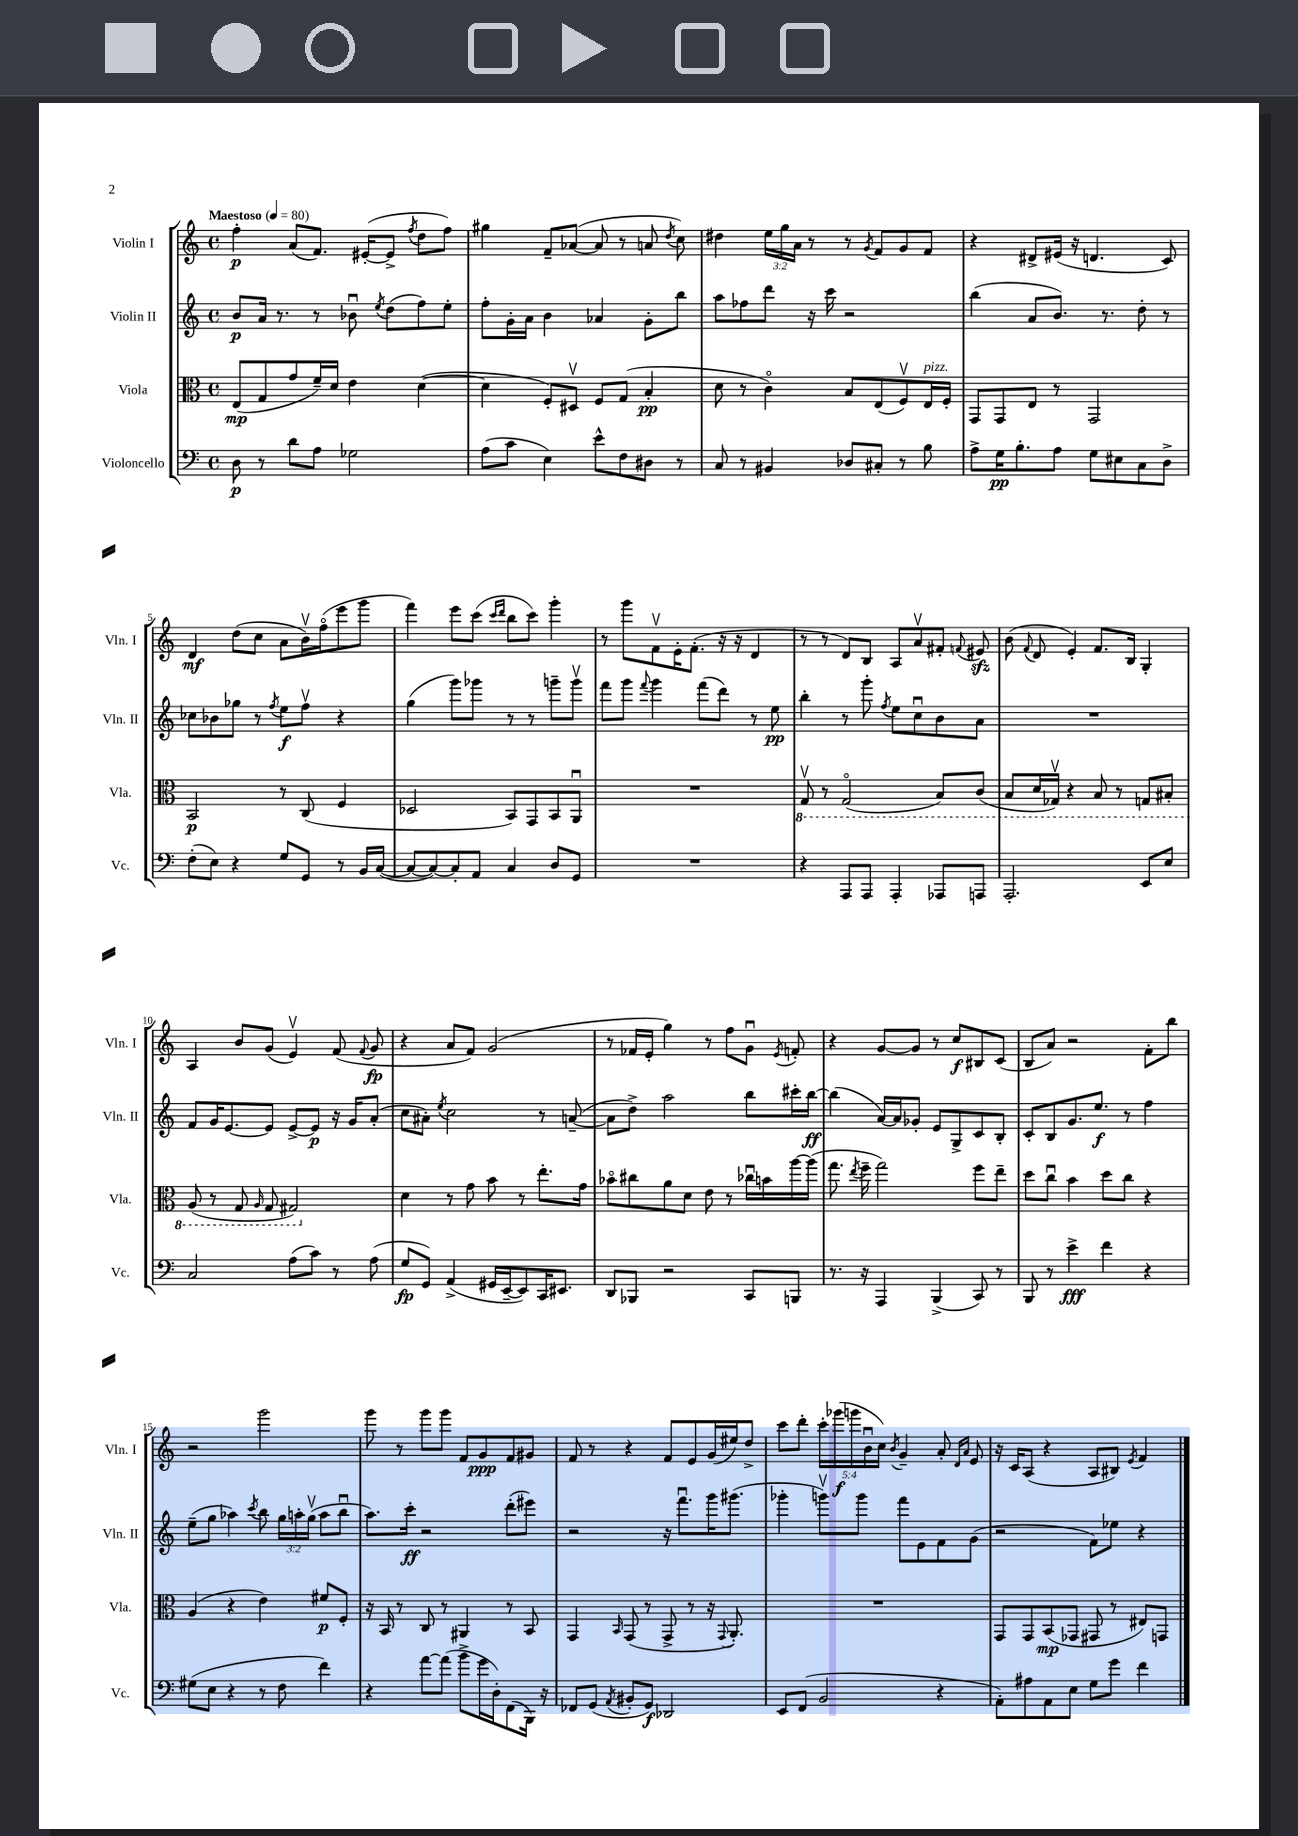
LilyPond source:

<<
\new StaffGroup <<
\new Staff = "s0" \with { instrumentName = "Violin I" shortInstrumentName = "Vln. I" } {
    \clef treble \key c \major \defaultTimeSignature \time 4/4 \override Staff.TupletNumber.text = #tuplet-number::calc-fraction-text \tempo "Maestoso" 4 = 80
    \autoBeamOff f''4-.\p a'8[( f'8.]) eis'16[~-.( eis'8]-> \acciaccatura { f''8 } d''8[ f''8]) |
    gis''4 f'8[-- aes'8]~( aes'8 r8 a'8 \acciaccatura { d''8 } c''8) |
    dis''4 \tuplet 3/2 { e''16[ g''16 a'16] } r8 r8 \acciaccatura { g'8 } f'8[ g'8 f'8] |
    r4 dis'8[-> eis'16]( r16 d'4. c'8) |
    d'4\mf d''8[( c''8] a'8[ b'16\upbow) f''16\flageolet( e'''8 g'''8] |
    f'''4) e'''8[ c'''8]( \grace { c'''16[ d'''16] } b''8[ c'''8]) g'''4-. |
    r8 g'''8[ f'8\upbow e'16-. f'8.]-.( r16 r16 d'4 |
    r8 r8 d'8[) b8] a8[ a'8\upbow fis'8]-. \appoggiatura { f'8 } eis'8\sfz |
    b'8( \appoggiatura { f'8 } d'8 e'4-.) f'8.[ b16] g4-. |
    a4 b'8[ g'8]( e'4\upbow) f'8( \appoggiatura { f'8 } g'8\fp |
    r4 a'8[ f'8]) g'2( |
    r8 fes'16[ e'16]-. g''4) r8 f''8[ g'8]\downbow \acciaccatura { e'8 } f'8-. |
    r4 g'8[~ g'8] r8 c''8[\f bis8 c'8]( |
    b8[ a'8]) r2 f'8[-. b''8] |
    r2 g'''2 |
    g'''8 r8 g'''8[ g'''8] f'8[ g'8\ppp f'8 gis'8] |
    f'8 r8 r4 f'8[ e'8 g'16( eis''16) d''8]-> |
    c'''8[ d'''8]-. \tuplet 5/4 { c'''16[-. ges'''16\f( g'''16 b'16\downbow c''16]) } \acciaccatura { b'8 } g'4-- a'8-. \grace { d'16[ a'16] } e'8 |
    r16 c'16[ a8]( r4 a8[ bis8]) \acciaccatura { e'8 } f'4 \bar "|." |
}
\new Staff = "s1" \with { instrumentName = "Violin II" shortInstrumentName = "Vln. II" } {
    \clef treble \key c \major \defaultTimeSignature \time 4/4 \override Staff.TupletNumber.text = #tuplet-number::calc-fraction-text
    \autoBeamOff b'8[\p a'16] r8. r8 bes'8\downbow \acciaccatura { e''8 } d''8[( f''8) e''8]-. |
    f''8[-. g'16-. a'16] b'4 aes'4 g'8[-. b''8] |
    a''8[ fes''8 d'''8] r16 c'''16 r2 |
    b''4( a'8[ b'8.]) r8. d''8-. r8 |
    ces''8[ bes'8 ges''8] r8 \acciaccatura { f''8 } e''8[\f f''8]\upbow r4 |
    g''4( g'''8[) ges'''8] r8 r8 g'''8[-- g'''8]\upbow |
    f'''8[ g'''8] \appoggiatura { f'''8 } g'''4 f'''8[( d'''8]) r8 e''8\pp |
    b''4-. r8 g'''8-. \acciaccatura { f''8 } e''8[ c''8\downbow b'8 a'8] |
    R1 |
    f'8[ g'16 e'8.~ e'8] e'8[~-> e'8]\p r16 g'16[ a'8]-.( |
    c''8[ ais'8]-.) \acciaccatura { e''8 } c''2 r8 a'8~--( |
    a'8[ d''8]->) a''2 b''8[ cis'''16-. b''16]~\ff |
    b''4( a'16[~) a'16 ges'8]-. e'8[ g8-> c'8 b8]-. |
    c'8[-. b8 g'8. e''8.]\f r8 f''4 |
    e''8[--( g''8] aes''4) \acciaccatura { c'''8 } b''8 \tuplet 3/2 { g''16[ a''16-. g''16]\upbow( } a''8[ b''8]\downbow |
    a''8.[) c'''16]-.\ff r2 d'''8[-.( eis'''8]) |
    r2 r16 f'''8.[\downbow g'''16 gis'''8.]( |
    ges'''4-. g'''8[\upbow) g'''8] f'''8[ e'8 f'8 g'8]( |
    r2 f'8[) ees''8] r4 \bar "|." |
}
\new Staff = "s2" \with { instrumentName = "Viola" shortInstrumentName = "Vla." } {
    \clef alto \key c \major \defaultTimeSignature \time 4/4
    \autoBeamOff e8[\mp( g8 g'8 f'16--) d'16] e'4 d'4~( |
    d'4 f8[-.) dis8]\upbow f8[ g8]( b4-.\pp |
    d'8 r8 c'4\flageolet) b8[ e8( f8\upbow) e16^\markup { \italic "pizz." } f16]-. |
    g,8[ g,8 e8] r8 g,2 |
    b,2\p r8 c8( f4 |
    des2 b,8[) g,8 b,8 a,8]\downbow |
    R1 |
    \ottava #-1 g,8\upbow r8 g,2\flageolet( b,8[) c8]( |
    b,8[ d16 ges,16]\upbow) r4 b,8 r8 g,8[ bis,8]-. |
    a,8( r8 g,8 \grace { a,16 } g,8 gis,2) \ottava #0 |
    d'4 r8 g'8 b'8 r8 e''8.[-. g'16] |
    bes'8[\flageolet cis''8 a'8 d'8] e'8 r8 ces''16[\downbow b'16 a''16~ a''16]( |
    g''8. \acciaccatura { e''8 } f''16-- g''2) f''8[ e''8]-- |
    d''8[ c''8]\downbow b'4 d''8[ c''8] r4 |
    a4( r4 e'4) fis'8[\p f8]-. |
    r16 b,16 r8 c8 r8 ais,4 r8 b,8 |
    g,4 \grace { b,16 } g,8( r8 g,8-> r8 r16 \appoggiatura { g,8 } a,8.-.) |
    R1 |
    g,8[ g,8 b,8\mp( ges,8] gis,8 r8 eis8[) g,8] \bar "|." |
}
\new Staff = "s3" \with { instrumentName = "Violoncello" shortInstrumentName = "Vc." } {
    \clef bass \key c \major \defaultTimeSignature \time 4/4
    \autoBeamOff d8\p r8 d'8[ a8] ges2 |
    a8[( c'8] e4) e'8[-^ f8 dis8] r8 |
    c8 r8 bis,4 des8[ cis8]-. r8 b8 |
    a8[-> g16\pp b8.-. a8] g8[ eis8 c8 d8]-> |
    f8[-.( e8]) r4 g8[ g,8] r8 b,16[ c16]~( |
    c8[~ c8~) c8-. a,8] c4 d8[ g,8] |
    R1 |
    r4 a,,8[ a,,8] a,,4-. aes,,8[ a,,8] |
    a,,2.-. e,8[ e8] |
    c2 a8[( c'8]) r8 a8( |
    g8[\fp g,8]) a,4->( gis,16[ e,16~-- e,8) c,16 eis,8.] |
    d,8[ bes,,8] r2 c,8[ b,,8] |
    r8. r16 a,,4 b,,4->( c,8) r8 |
    b,,8 r8 e'4->\fff f'4 r4 |
    gis8[( e8] r4 r8 f8 f'4) |
    r4 a'8[~ a'8]( b'8[-> g'16 d16-.) f,8( b,,16]) r16 |
    fes,8[ g,8]( \acciaccatura { a,8 } bis,8[-. g,8]\f) des,2 |
    e,8[ f,8]( b,2 r4 |
    a,8[-.) ais8 a,8 e8] g8[ g'8] f'4 \bar "|." |
}
>>
>>
